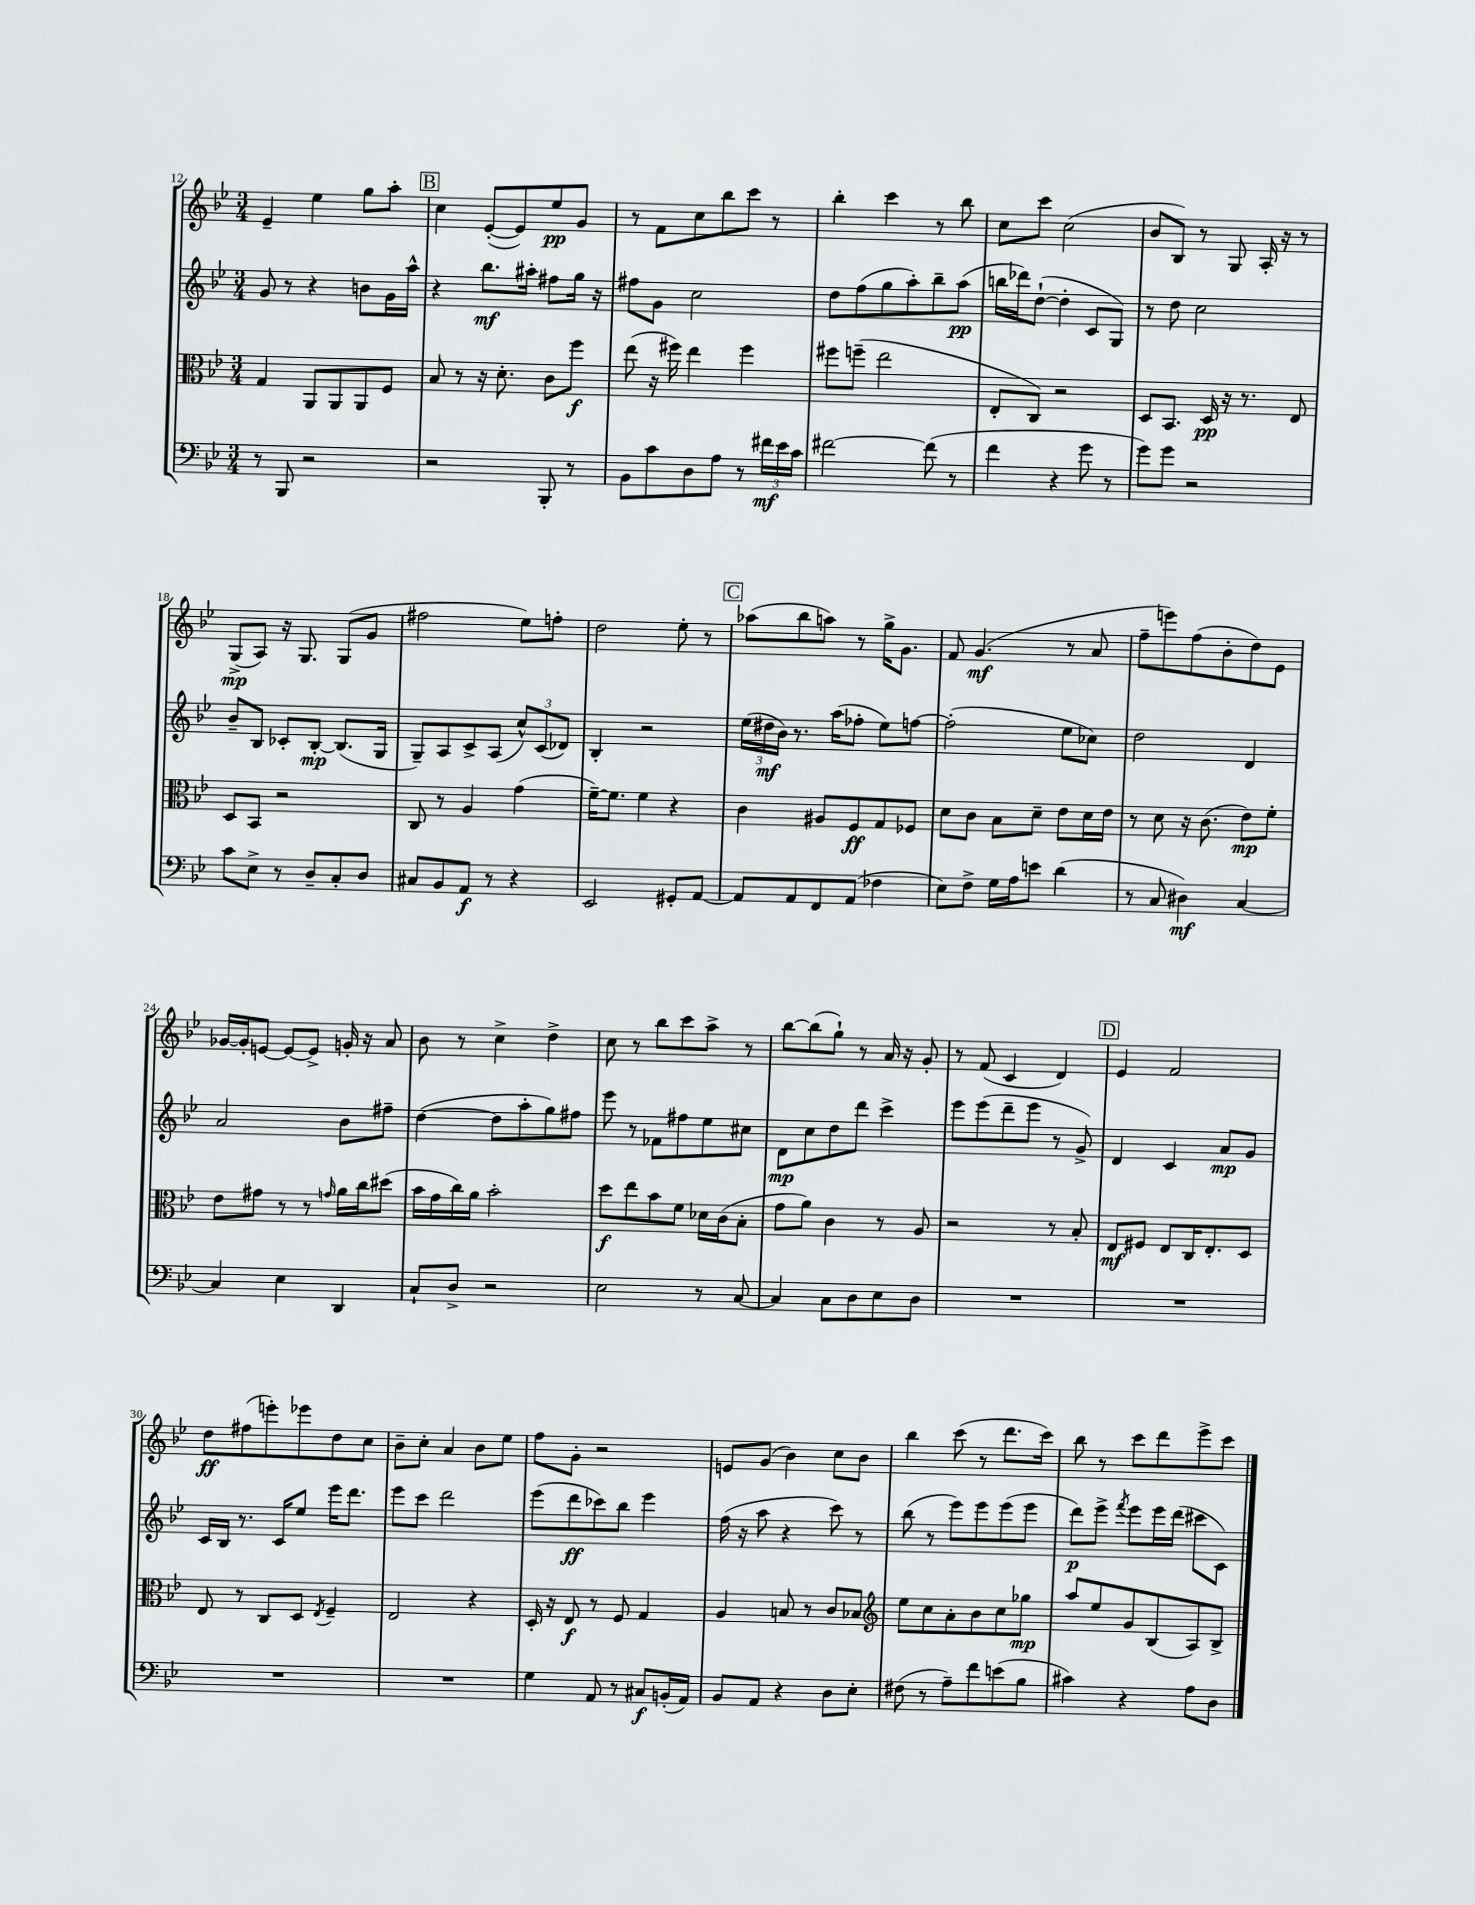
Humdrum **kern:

**kern	**dynam	**kern	**dynam	**kern	**dynam	**kern	**dynam
*part4	*part4	*part3	*part3	*part2	*part2	*part1	*part1
*staff4	*staff4	*staff3	*staff3	*staff2	*staff2	*staff1	*staff1
*clefF4	*	*clefC3	*	*clefG2	*	*clefG2	*
*k[b-e-]	*	*k[b-e-]	*	*k[b-e-]	*	*k[b-e-]	*
*M3/4	*	*M3/4	*	*M3/4	*	*M3/4	*
=12	=12	=12	=12	=12	=12	=12	=12
8r	.	4G/	.	8g/	.	4e-~/	.
8BBB-/	.	.	.	8r	.	.	.
2r	.	8AA/L	.	4r	.	4ee-\	.
.	.	8AA/	.	.	.	.	.
.	.	8AA/	.	8bn\L	.	8gg\L	.
.	.	8F/J	.	16g\L	.	8aa'\J	.
.	.	.	.	16aa^^\JJ	.	.	.
!!LO:REH:place=s1:t=B
=13	=13	=13	=13	=13	=13	=13	=13
2r	.	8B-/	.	4r	.	4cc\	.
.	.	8r	.	.	.	.	.
.	.	16r	.	8.bb-\L	mf	([8e-'/L	.
.	.	8.d'\	.	.	.	.	.
.	.	.	.	.	.	8e-/])	.
.	.	.	.	16aa#X'\Jk	.	.	.
8BBB-'/	.	8c\L	.	8ff#X\L	.	8ee-/	pp
8r	.	8ff\J	f	16gg\Jk	.	8g/J	.
.	.	.	.	16r	.	.	.
=14	=14	=14	=14	=14	=14	=14	=14
8BB-\L	.	(8ee-\	.	8ff#X\L	.	8r	.
8c\	.	16r	.	8g\J	.	8f\L	.
.	.	16ff#X\)	.	.	.	.	.
8D\	.	4ee-\	.	2cc\	.	8cc\	.
8A\J	.	.	.	.	.	8bb-\	.
8r	.	4ff#\	.	.	.	8ccc\J	.
24f#X\LL	mf	.	.	.	.	8r	.
24e-\	.	.	.	.	.	.	.
24c\JJ	.	.	.	.	.	.	.
=15	=15	=15	=15	=15	=15	=15	=15
[2f#X\	.	8ff#X\L	.	8dd\L	.	4bb-'\	.
.	.	(8ffn~\J	.	(8ff\	.	.	.
.	.	2ee-\	.	8gg\	.	4ccc\	.
.	.	.	.	8aa'\)	.	.	.
(8f#\]	.	.	.	8bb-~\	.	8r	.
8r	.	.	.	(8aa\J	pp	8bb-\	.
=16	=16	=16	=16	=16	=16	=16	=16
4f\	.	8E-'/L	.	16bbn\LL	.	8cc\L	.
.	.	.	.	16ddd-X\J)	.	.	.
.	.	8C/J)	.	([8dd`\J	.	8ccc\J	.
4r	.	2r	.	4dd'\]	.	(2cc\	.
8g\	.	.	.	8c/L	.	.	.
8r	.	.	.	8G/J)	.	.	.
=17	=17	=17	=17	=17	=17	=17	=17
8g\L)	.	8D/L	.	8r	.	8b-/L	.
8g\J	.	8.BB-/J	.	8dd\	.	8B-/J)	.
2r	.	.	.	2cc\	.	8r	.
.	.	16D/	pp	.	.	.	.
.	.	16r	.	.	.	8G/	.
.	.	8.r	.	.	.	.	.
.	.	.	.	.	.	16A'/	.
.	.	.	.	.	.	16r	.
.	.	8E-/	.	.	.	8r	.
!!LO:LB:g=z
=18	=18	=18	=18	=18	=18	=18	=18
8c\L	.	8D/L	.	8b-~/L	.	(8G^/L	mp
8E-^\J	.	8BB-/J	.	8B-/J	.	8A/J)	.
8r	.	2r	.	8c-X'/L	.	16r	.
.	.	.	.	.	.	8.G/	.
8D~/L	.	.	.	[8B-'/J	mp	.	.
8C'/	.	.	.	(8.B-/L]	.	(8G/L	.
8D/J	.	.	.	.	.	8g/J	.
.	.	.	.	16G/Jk	.	.	.
=19	=19	=19	=19	=19	=19	=19	=19
8C#X/L	.	8C/	.	8G~/L)	.	2ff#X\	.
8BB-/	.	8r	.	8A/	.	.	.
8AA/J	f	4A/	.	8c^/	.	.	.
8r	.	.	.	(8A/J	.	.	.
4r	.	(4g\	.	12cc^^/L)	.	8ee-\L)	.
.	.	.	.	(12c/	.	.	.
.	.	.	.	.	.	8ffn'\J	.
.	.	.	.	12d-X/J)	.	.	.
=20	=20	=20	=20	=20	=20	=20	=20
2EE-/	.	[16f~\KL)	.	4B-'/	.	2dd\	.
.	.	8.f\J]	.	.	.	.	.
.	.	4f\	.	2r	.	.	.
8GG#X'/L	.	4r	.	.	.	8ee-'\	.
[8AA/J	.	.	.	.	.	8r	.
!!LO:REH:place=s1:t=C
=21	=21	=21	=21	=21	=21	=21	=21
8AA/L]	.	4c\	.	(24ee-\LL	.	(8aa-X\L	.
.	.	.	.	24dd#X\	mf	.	.
.	.	.	.	24b-\JJ)	.	.	.
8AA/	.	.	.	8.r	.	8bb-\	.
8FF/	.	8A#X/L	.	.	.	8aan\J)	.
.	.	.	.	(16aa\KL	.	.	.
(8AA/J	.	8F/	ff	8ff-X'\J	.	8r	.
4F-X\	.	8G/	.	8ee-\L)	.	16gg^\KL	.
.	.	.	.	.	.	8.g\J	.
.	.	8F-X/J	.	[8ffn\J	.	.	.
=22	=22	=22	=22	=22	=22	=22	=22
8E-\L)	.	8d\L	.	(2ff'\]	.	8f/	.
8F^\J	.	8c\J	.	.	.	(4.g/	mf
16G\LL	.	8B-\L	.	.	.	.	.
16A\J	.	.	.	.	.	.	.
8en\J	.	8d~\J	.	.	.	.	.
(4d\	.	8e-\L	.	8ee-\L	.	8r	.
.	.	16d\L	.	8cc-X\J)	.	8a/	.
.	.	16e-\JJ	.	.	.	.	.
=23	=23	=23	=23	=23	=23	=23	=23
8r	.	8r	.	2dd\	.	8ff~\L	.
8C/	.	8d\	.	.	.	8eeen\)	.
4D#X\)	mf	16r	.	.	.	(8ff\	.
.	.	(8.c\	.	.	.	.	.
.	.	.	.	.	.	8b-'\	.
[4C/	.	8e-\L)	mp	4d/	.	8dd\)	.
.	.	8f'\J	.	.	.	8e-\J	.
!!LO:LB:g=z
=24	=24	=24	=24	=24	=24	=24	=24
4C/]	.	8e-\L	.	2a/	.	[16g-X/LL	.
.	.	.	.	.	.	16g-'/J]	.
.	.	8g#X\J	.	.	.	[8en/J	.
4E-\	.	8r	.	.	.	8e/L_	.
.	.	8r	.	.	.	8e^/J]	.
.	.	16qqgn/	.	.	.	.	.
4DD/	.	16a\LL	.	8b-\L	.	16gn'/	.
.	.	16cc\J	.	.	.	16r	.
.	.	(8dd#X\J	.	8ff#X~\J	.	8a/	.
=25	=25	=25	=25	=25	=25	=25	=25
8C`/L	.	16b-\LL	.	([4dd\	.	8b-\	.
.	.	16g\	.	.	.	.	.
8D^/J	.	16cc\)	.	.	.	8r	.
.	.	16a\JJ	.	.	.	.	.
2r	.	2b-'\	.	8dd\L]	.	4cc^\	.
.	.	.	.	8aa'\	.	.	.
.	.	.	.	8gg\)	.	4dd^\	.
.	.	.	.	8ff#X\J	.	.	.
=26	=26	=26	=26	=26	=26	=26	=26
2E-\	.	8dd\L	f	8eee-\	.	8cc\	.
.	.	8ee-\	.	8r	.	8r	.
.	.	8b-\	.	8f-X\L	.	8bb-\L	.
.	.	8f\J	.	8ff#X\	.	8ccc\	.
8r	.	16d-X\LL	.	8ee-\	.	8aa^\J	.
.	.	(16c\J	.	.	.	.	.
[8C/	.	8B-'\J	.	8cc#X\J	.	8r	.
=27	=27	=27	=27	=27	=27	=27	=27
4C/]	.	8g\L	.	8d\L	mp	[8bb-\L	.
.	.	8a\J)	.	8cc\	.	(8bb-\]	.
8C\L	.	4c\	.	8dd\	.	8gg`\J)	.
8D\	.	.	.	8ddd\J	.	8r	.
8E-\	.	8r	.	4ccc^\	.	16a/	.
.	.	.	.	.	.	16r	.
8D\J	.	8A/	.	.	.	8g'/	.
=28	=28	=28	=28	=28	=28	=28	=28
2.r	.	2r	.	8eee-\L	.	8r	.
.	.	.	.	(8eee-\	.	(8f/	.
.	.	.	.	8ddd~\	.	4c/	.
.	.	.	.	8eee-\J	.	.	.
.	.	8r	.	8r	.	4d/)	.
.	.	8B-'/	.	8g^/)	.	.	.
!!LO:REH:place=s1:t=D
=29	=29	=29	=29	=29	=29	=29	=29
2.r	.	8E-/L	mf	4d/	.	4e-/	.
.	.	8F#X/J	.	.	.	.	.
.	.	8E-/L	.	4c/	.	2f/	.
.	.	16C/K	.	.	.	.	.
.	.	8.E-'/	.	.	.	.	.
.	.	.	.	8a/L	mp	.	.
.	.	8D/J	.	8g/J	.	.	.
!!LO:LB:g=z
=30	=30	=30	=30	=30	=30	=30	=30
2.r	.	8E-/	.	16c/LL	.	8dd\L	ff
.	.	.	.	16B-/JJ	.	.	.
.	.	8r	.	8.r	.	(8ff#X\	.
.	.	8C/L	.	.	.	8eeen'\)	.
.	.	.	.	16c/KL	.	.	.
.	.	8D/J	.	8ee-/J	.	8eee-X\	.
.	.	8qE-/	.	.	.	.	.
.	.	4F~/	.	16eee-\KL	.	8dd\	.
.	.	.	.	8.ddd\J	.	.	.
.	.	.	.	.	.	8cc\J	.
=31	=31	=31	=31	=31	=31	=31	=31
2.r	.	2E-/	.	8eee-\L	.	8b-~\L	.
.	.	.	.	8ccc\J	.	8cc'\J	.
.	.	.	.	2ddd\	.	4a/	.
.	.	4r	.	.	.	8b-\L	.
.	.	.	.	.	.	8ee-\J	.
=32	=32	=32	=32	=32	=32	=32	=32
4G\	.	16D'/	.	(8eee-\L	.	8ff\L	.
.	.	16r	.	.	.	.	.
.	.	8E-/	f	8ddd\	ff	8g'\J	.
8AA/	.	8r	.	8ccc-X\)	.	2r	.
8r	.	8F/	.	8bb-\J	.	.	.
8C#X/L	f	4G/	.	4eee-\	.	.	.
(16BBn'/L	.	.	.	.	.	.	.
16AA/JJ)	.	.	.	.	.	.	.
=33	=33	=33	=33	=33	=33	=33	=33
8BB-/L	.	4A/	.	(16ff\	.	8en/L	.
.	.	.	.	16r	.	.	.
8AA/J	.	.	.	8aa\	.	(8g/J	.
4r	.	8Bn/	.	4r	.	4b-\)	.
.	.	8r	.	.	.	.	.
8D\L	.	8c/L	.	8ccc\)	.	8cc\L	.
8E-'\J	.	8B-X/J	.	8r	.	8b-\J	.
=34	=34	=34	=34	=34	=34	=34	=34
*	*	*clefG2	*	*	*	*	*
(8F#X\	.	8ee-\L	.	(8bb-\	.	4bb-\	.
8r	.	8cc\	.	8r	.	.	.
8A~\L)	.	8a'\	.	8eee-\L)	.	(8ccc\	.
8f\	.	8b-\	.	8eee-\	.	8r	.
(8en\	.	8cc\	.	(8eee-\	.	8.ddd\L	.
8B-\J	.	8gg-X\J	mp	8eee-\J	.	.	.
.	.	.	.	.	.	16ccc\Jk)	.
=35	=35	=35	=35	=35	=35	=35	=35
4c#X\)	.	8aa/L	.	8ddd\L)	p	8bb-\	.
.	.	8ee-/	.	8eee-^\J	.	8r	.
.	.	.	.	8qfff/	.	.	.
4r	.	8g/	.	8eee-\L	.	8ccc\L	.
.	.	(8B-/	.	16eee-\L	.	8ddd\	.
.	.	.	.	(16ddd\JJ	.	.	.
8A\L	.	8A/)	.	8ccc#X\L	.	8eee-^\	.
8D\J	.	8B-^/J	.	8c\J)	.	8ccc\J	.
==	==	==	==	==	==	==	==
*-	*-	*-	*-	*-	*-	*-	*-
